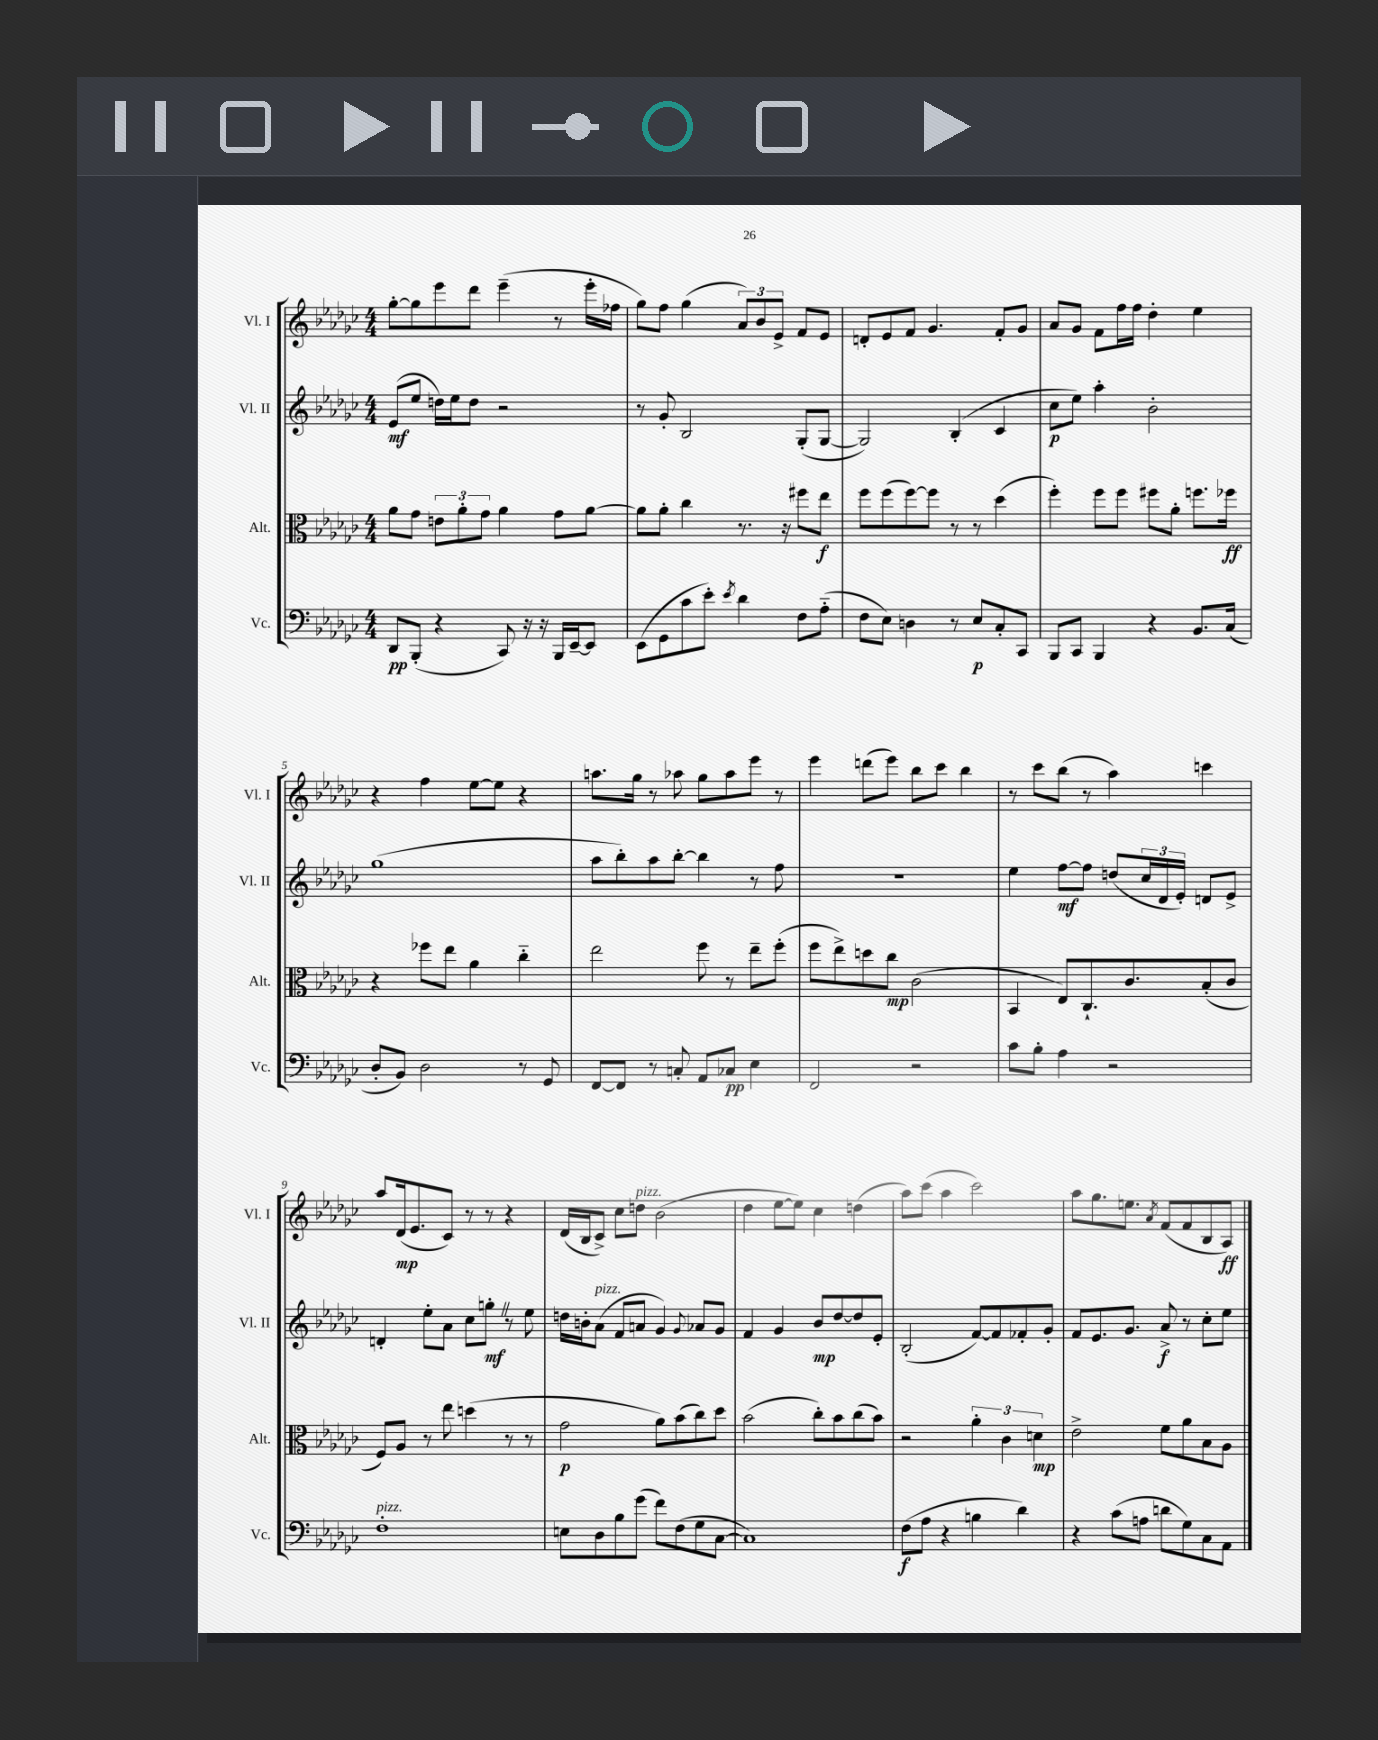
<<
\new StaffGroup <<
\new Staff = "s0" \with { instrumentName = "Vl. I" shortInstrumentName = "Vl. I" } {
    \clef treble \key ges \major \numericTimeSignature \time 4/4
    ges''8~-. ges''8 ees'''8 des'''8 ees'''4--( r8 ees'''16-. fes''16 |
    ges''8) f''8 ges''4( \tuplet 3/2 { aes'8) bes'8 ees'8-> } f'8 ees'8 |
    d'8-. ees'8 f'8 ges'4. f'8-. ges'8 |
    aes'8 ges'8 f'8 f''16 f''16 des''4-. ees''4 |
    r4 f''4 ees''8~ ees''8 r4 |
    a''8. ges''16 r8 aes''8 ges''8 aes''8 ees'''8 r8 |
    ees'''4 d'''8( ees'''8) bes''8 ces'''8 bes''4 |
    r8 ces'''8 bes''8( r8 aes''4) c'''4 |
    aes''8 des'16\mp( ees'8. ces'8) r8 r8 r4 |
    des'16( bes16 ces'8->) ces''8 d''8^\markup { \italic "pizz." } bes'2( |
    des''4 ees''8~ ees''8) ces''4 d''4( |
    aes''8) ces'''8( aes''4 ces'''2) |
    aes''8 ges''8. e''8. \acciaccatura { aes'8 } f'8( f'8 bes8 aes8\ff) \bar "|." |
}
\new Staff = "s1" \with { instrumentName = "Vl. II" shortInstrumentName = "Vl. II" } {
    \clef treble \key ges \major \numericTimeSignature \time 4/4
    ees'8\mf( ees''8 d''16) ees''16 d''8 r2 |
    r8 ges'8-. bes2 ges8-.( ges8~ |
    ges2) bes4-.( ces'4 |
    ces''8\p ees''8) aes''4-. bes'2-. |
    ges''1( |
    aes''8 bes''8-.) aes''8 bes''8~-. bes''4 r8 f''8 |
    R1 |
    ees''4 f''8~\mf f''8 d''8( \tuplet 3/2 { ces''16 des'16 ees'16-.) } d'8 ees'8-> |
    d'4-. ees''8-. aes'8 ces''8 g''8-.\mf \once \override BreathingSign.text = \markup { \musicglyph "scripts.caesura.straight" } \breathe r8 ees''8 |
    d''16 b'16-. aes'8^\markup { \italic "pizz." }( f'8 a'8 ges'4) \appoggiatura { ges'8 } aes'8 ges'8 |
    f'4 ges'4 bes'8\mp des''8~ des''8 ees'8-. |
    bes2-.( f'8~) f'8 fes'8-. ges'8-. |
    f'8 ees'8. ges'8. aes'8->\f r8 ces''8-. ees''8 \bar "|." |
}
\new Staff = "s2" \with { instrumentName = "Alt." shortInstrumentName = "Alt." } {
    \clef alto \key ges \major \numericTimeSignature \time 4/4
    aes'8 ges'8 \tuplet 3/2 { e'8 aes'8-. ges'8 } aes'4 ges'8 aes'8~ |
    aes'8 aes'8-. ces''4 r8. r16 fis''8 ees''8\f |
    f''8 f''8( f''8~) f''8 r8 r8 des''4( |
    f''4-.) f''8 f''8 fis''8 aes'8-. f''8. fes''16\ff |
    r4 fes''8 ees''8 aes'4 ces''4-_ |
    ees''2 f''8 r8 ees''8-- f''8-.( |
    f''8 ees''8->) d''8 ces''8\mp ces'2( |
    bes,4 ees8) ces8.-! ces'8. bes8-.( ces'8 |
    f8) aes8 r8 ees''8 d''4( r8 r8 |
    ges'2\p aes'8) bes'8( ces''8) des''8 |
    bes'2( ces''8-.) bes'8 ces''8( bes'8) |
    r2 \tuplet 3/2 { aes'4-. ces'4 d'4\mp } |
    ees'2-> f'8 aes'8 bes8 aes8 \bar "|." |
}
\new Staff = "s3" \with { instrumentName = "Vc." shortInstrumentName = "Vc." } {
    \clef bass \key ges \major \numericTimeSignature \time 4/4
    des,8\pp bes,,8-.( r4 ces,8) r16 r16 bes,,16 ees,16~-- ees,8 |
    ees,8( ges,8 ces'8 ees'8-.) \acciaccatura { ees'8 } des'4 f8 aes8-_( |
    f8 ees8) d4 r8 ees8\p ces8-. ces,8 |
    bes,,8 ces,8 bes,,4 r4 bes,8. ces16( |
    des8-. bes,8) des2 r8 ges,8 |
    f,8~ f,8 r8 c8-. aes,8 ces8\pp ees4 |
    f,2 r2 |
    ces'8 bes8-. aes4 r2 |
    f1-.^\markup { \italic "pizz." } |
    e8 des8 bes8 ges'8( f'8) f8( ges8 ces8~ |
    ces1) |
    f8\f( aes8 r4 b4 des'4) |
    r4 ces'8( a8 d'8 ges8) ces8 aes,8 \bar "|." |
}
>>
>>
